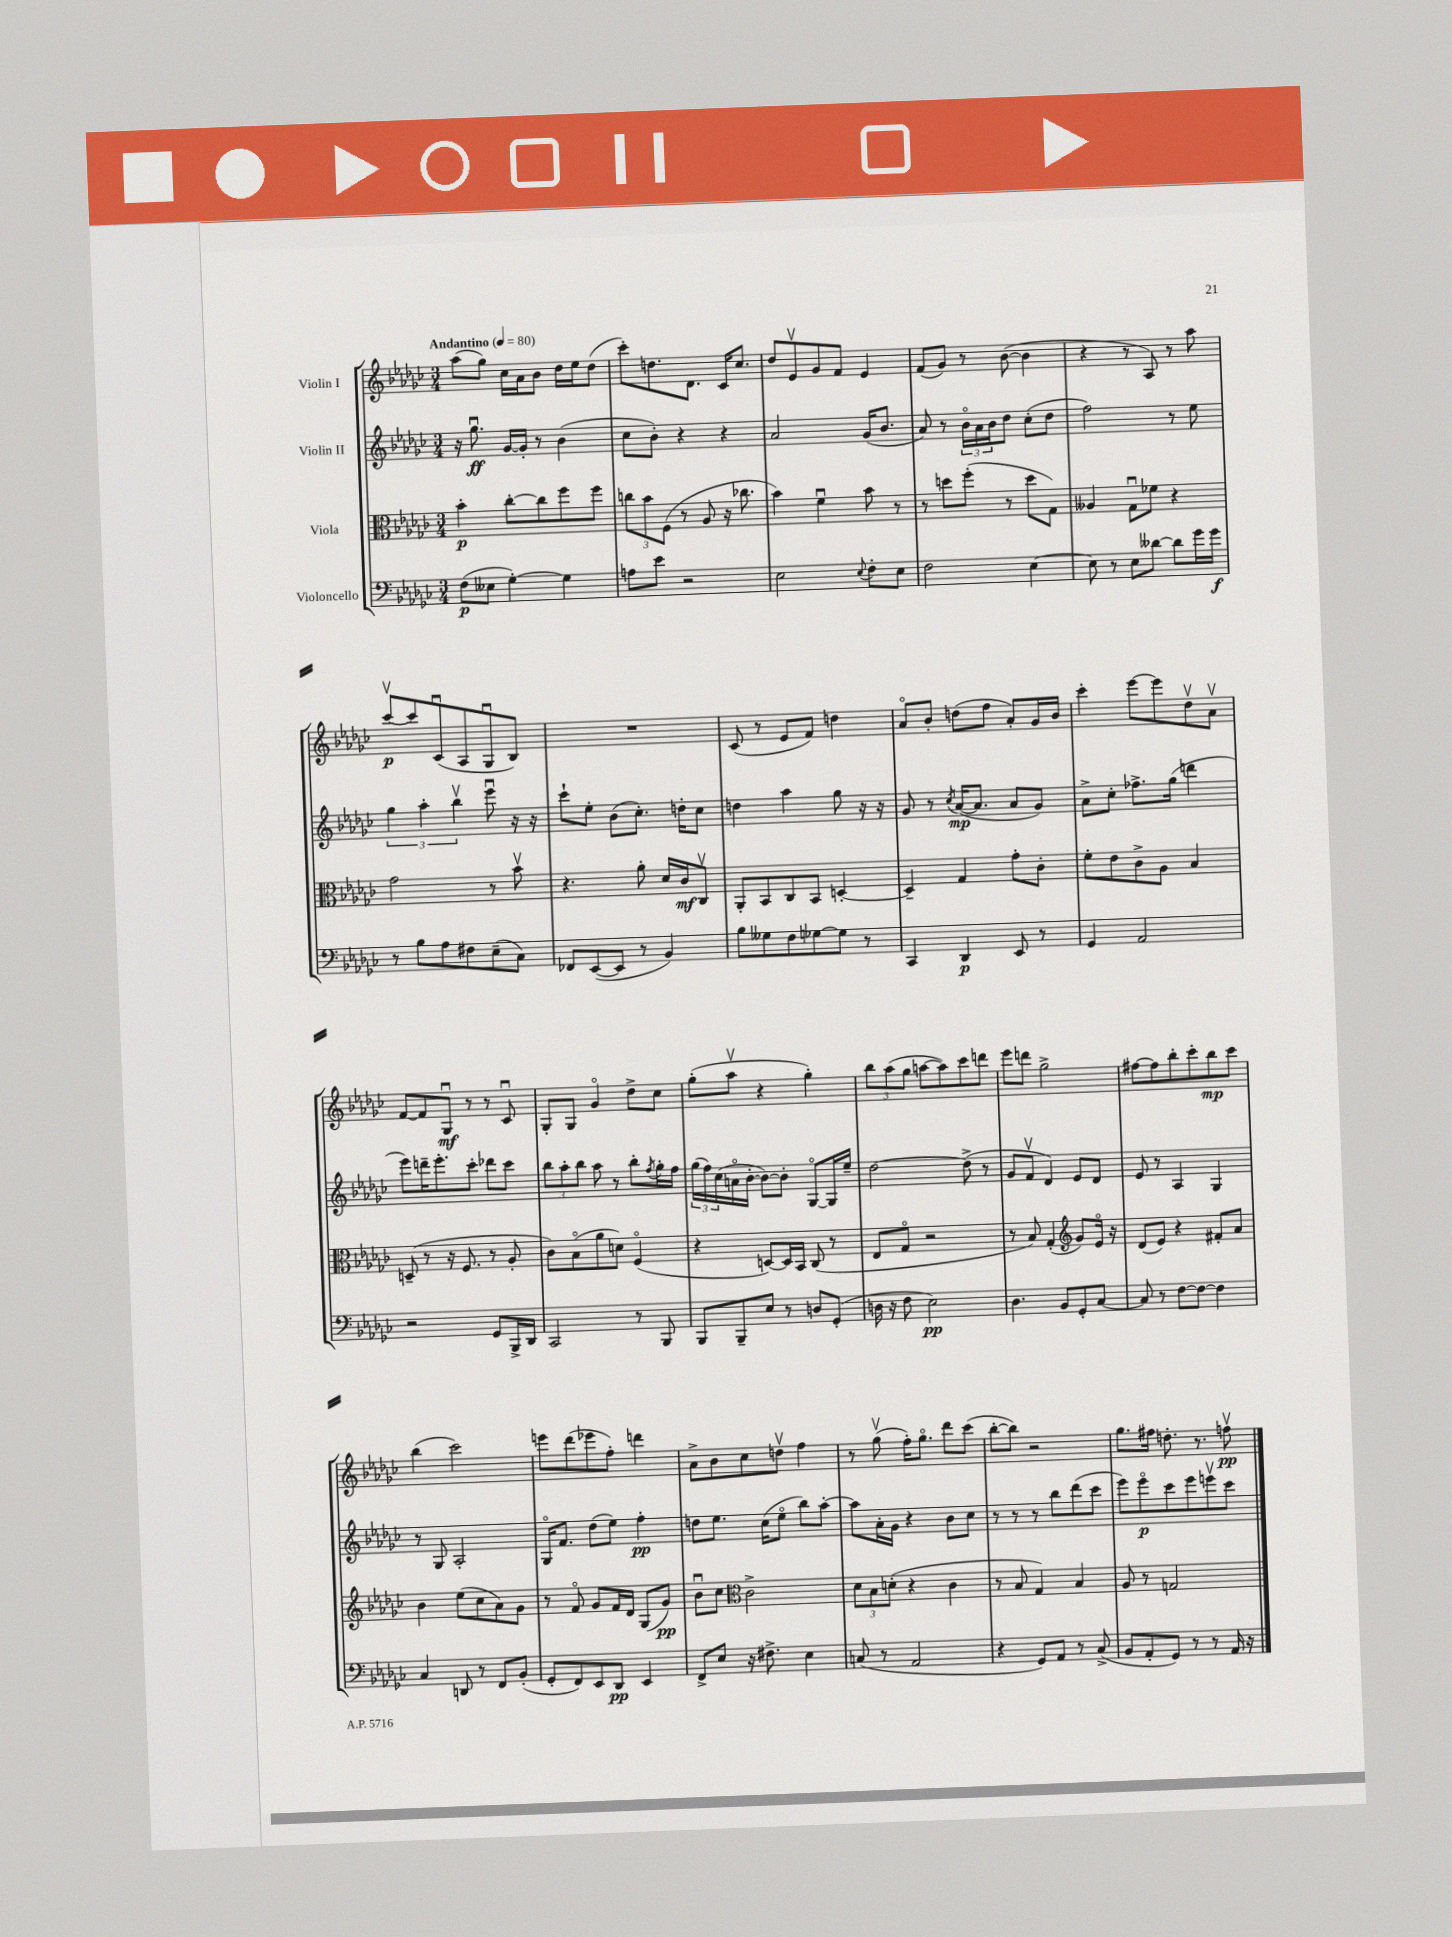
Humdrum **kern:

**kern	**kern	**kern	**kern
*staff4	*staff3	*staff2	*staff1
*clefF4	*clefC3	*clefG2	*clefG2
*k[b-e-a-d-g-c-]	*k[b-e-a-d-g-c-]	*k[b-e-a-d-g-c-]	*k[b-e-a-d-g-c-]
*M3/4	*M3/4	*M3/4	*M3/4
*MM80	*MM80	*MM80	*MM80
(8F\L	4b-'\	16r	(8aa-\L
.	.	8.gg-u\	.
8E--\J	.	.	8gg-\J)
[4G-'\)	[8cc-'\L	[16g-/LL	16cc-\LL
.	.	16g-'/]JJ	16a-\J
.	8cc-\]	8r	8b-\J
4G-\]	8ff\	(4b-\	16dd-\LL
.	.	.	16ee-\J
.	8ff\J	.	(8dd-\J
=	=	=	=
8A\L	12cc\L	8cc-\L	8ccc-'\L)
.	12b-\	.	.
8e-\J	.	8b-'\J)	8.dd\
.	(12F\J	.	.
2r	8r	4r	.
.	.	.	8.d-\J
.	8A-/	.	.
.	16r	4r	16c-/LK
.	8.cc-\	.	8.cc-/J
=	=	=	=
2E-\	4b-\)	2a-/	8dd-/L
.	.	.	8e-v/
.	4fu\	.	8g-/
.	.	.	8f/J
8qqE-/	.	.	.
8F'\L	8b-\	(16g-/LK	4e-/
.	.	8.b-/J	.
8E-\J	8r	.	.
=	=	=	=
2F\	8r	8a-/)	(8f/L
.	8dd\L	8r	8g-/J)
.	(8ff'\J	24b-o\LL	8r
.	.	24a-\	.
.	.	24b-\J	.
.	8r	8dd-\J	([8b-\
[4E-\	8dd\L	(8cc-'\L	4b-\]
.	8G-\J)	8dd-\J	.
=	=	=	=
8E-\]	4A--/	2ff\)	4r
8r	.	.	.
8E-\L	8G-u\L	.	8r
[8d--\J	8f-\J	.	8A-/)
8d--\]L	4r	8r	8r
16g-\L	.	8ee-\	8aa-\
16g-\JJ	.	.	.
=	=	=	=
8r	2g-\	6gg-\	[8ccc-v/L
8B-\L	.	.	8ccc-/]
.	.	6aa-'\	.
8A-\	.	.	(8c-u/
.	.	6bb-v\	.
8F#\	.	.	8A-/
(8E-~\	8r	8eee-u\	8G-u/
8C-\J)	8b-v\	16r	8B-/J)
.	.	16r	.
=	=	=	=
8FF-/L	4.r	8ccc-`\L	2.r
([8EE-/	.	8ee-'\J	.
8EE-/]J	.	(8b-\L	.
8r	8a-'\	8.cc-'\J)	.
4BB-/)	16d-/LL	.	.
.	16c-/J	16dd'\LK	.
.	8C-v/J	8cc-\J	.
=	=	=	=
8B-\L	8AA-'/L	4dd\	(8c-/
8G--\	8BB-/	.	8r
8F\	8C-/	4aa-\	8e-/L
[8G-\	8BB-/J	.	8f/J)
8G-\]J	[4D'/	8gg-\	4dd\
8r	.	16r	.
.	.	16r	.
=	=	=	=
4CC-/	4D~/]	8g-/	8a-o/L
.	.	8r	8b-'/J
.	.	8qcc-/	.
4DD-/	4G-/	([16a-/LK	(8dd\L
.	.	8.a-/]J	.
.	.	.	8ff\J
8EE-/	8g-'\L	8a-/L	8a-'/L)
8r	8c-'\J	8g-/J)	16g-/L
.	.	.	16b-/JJ
=	=	=	=
4GG-/	8f'\L	8a-^\L	4ccc-'\
.	8e-\	8cc-'\J	.
2AA-/	8c-^\	8.ff-^\L	[8eee-\L
.	8A-\J	.	8eee-\]
.	.	(16gg-\Jk	.
.	4B-/	4ddd\	8dd-v\
.	.	.	8a-v\J
=	=	=	=
2r	(8D~/	8eee-\L)	[8f/L
.	8r	16ddd~\K	8f/]
.	.	8.eee-'\	.
.	16r	.	8G-u/J
.	8.F/	.	.
.	.	8ccc-'\J	8r
8GG-/L	8r	8ddd-\L	8r
16BBB-^/L	8A-'/	8ccc-\J	8c-u/
16DD-/JJ	.	.	.
=	=	=	=
2CC-/	8c-\L)	12bb-\L	8G-'/L
.	.	12aa-'\	.
.	(8B-o\	.	8G-/J
.	.	12bb-\J	.
.	8a-\	8aa-\	4g-o/
.	8d\J)	8r	.
8r	(4Fo/	8bb-'\L	8dd-^\L
.	.	8qff/	.
8BBB-/	.	16gg-'\L	8cc-\J
.	.	16ff\JJ	.
=	=	=	=
8BBB-/L	4r	(24gg-\LL	(8gg-'\L
.	.	24ff\)	.
.	.	(24cc-\	.
8BBB-~/	.	16ao\	8aa-v\J
.	.	[16b-'\JJ	.
8E-/J	[8D/L)	8b-\_L)	4r
8r	16D/]L	8b-'\]J	.
.	16BB-/JJ	.	.
8D/L	(8C-/	[8G-o/L	4gg-'\)
(8GG-'/J	8r	16G-/]L	.
.	.	16ee-~/JJ	.
=	=	=	=
16D\	8E-/L	[2dd-\	12bb-\L
16r	.	.	.
.	.	.	(12aa-\
8F\	8G-o/J	.	.
.	.	.	12gg-\J
2E-\)	2r	.	[8aa\L
.	.	.	8aa\])
.	.	(8dd-^\]	8ccc-\
.	.	8r	8ddd\J
=	=	=	=
4.D-\	8r	8g-/L	8eee-\L
.	8B-/)	8fv/J	8ddd\J
.	(4G-'/	4d-/)	2gg-^\
8BB-/L	.	.	.
*	*clefG2	*	*
8GG-'/	8g-/L)	8e-/L	.
[8C-/J	16e-o/Jk	8d-/J	.
.	16r	.	.
=	=	=	=
8C-/]	(8d-/L	8e-/	[8ff#\L
8r	8e-/J)	8r	8ff#\]
[8F\L	4r	4A-/	8bb-'\
8F\_J	.	.	8ccc-'\
4F\]	8f#'/L	4G-/	8bb-\
.	8a-/J	.	8ccc-\J
=	=	=	=
4C-/	4b-\	8r	(4bb-\
.	.	8G-/	.
8DD/	(8ee-\L	2A-'/	2ccc-\)
8r	8cc-\	.	.
8FF/L	8a-\)	.	.
(8BB-'/J	8g-\J	.	.
=	=	=	=
8GG-'/L	8r	16G-o/LK	8eee\L
.	.	8.f/J	.
8FF/)	8fo/	.	(8ddd-\
8EE-/	8g-/L	(8dd-\L	8eee-\
8DD-/J	16f/L	8ee-\J)	8ff'\J)
.	16d-/JJ	.	.
4EE-/	(8G-/L	4ff'\	4ddd\
.	8g-/J)	.	.
=	=	=	=
8FF^/L	8b-u\L	8dd\L	8a-^\L
8E-/J	8cc-\J	8.ee-\J	8b-\
*	*clefC3	*	*
16r	2c-^\	.	8cc-\
8.F#^\	.	(16cc-\LK	.
.	.	8ee-o\J	8ddv\J
4E-\	.	8bb-\L)	4ff\
.	.	[8aa-'\J	.
=	=	=	=
(8C/	12d-\L	8aa-\]L	8r
.	12B-\	.	.
8r	.	16a-'\L	(8gg-v\
.	(12d'\J	.	.
.	.	16g-\JJ	.
2AA-/	4r	4r	16ff'\LK)
.	.	.	8.gg-o\J
.	4c-\	8b-\L	8ddd-\L
.	.	8cc-\J	(8ccc-\J
=	=	=	=
4r	8r	8r	[8bb-'\L
.	8B-/	8r	8bb-\]J)
8GG-/L)	4G-/)	8r	2r
8AA-/J	.	8bb-\L	.
8r	4B-/	(8ddd-\	.
(8C-^/	.	8ccc-\J	.
=	=	=	=
8BB-/L	8A-/	8eee-\L)	8.gg-\L
8AA-'/	8r	8eee-o\	.
.	.	.	16ff#\Jk
8GG-/J)	2G/	8ccc-\	8.dd'\
8r	.	8eee-\	.
.	.	.	8.r
8r	.	8eeev\	.
16AA-/	.	8ccc-\J	8ffv\
16r	.	.	.
==	==	==	==
*-	*-	*-	*-
